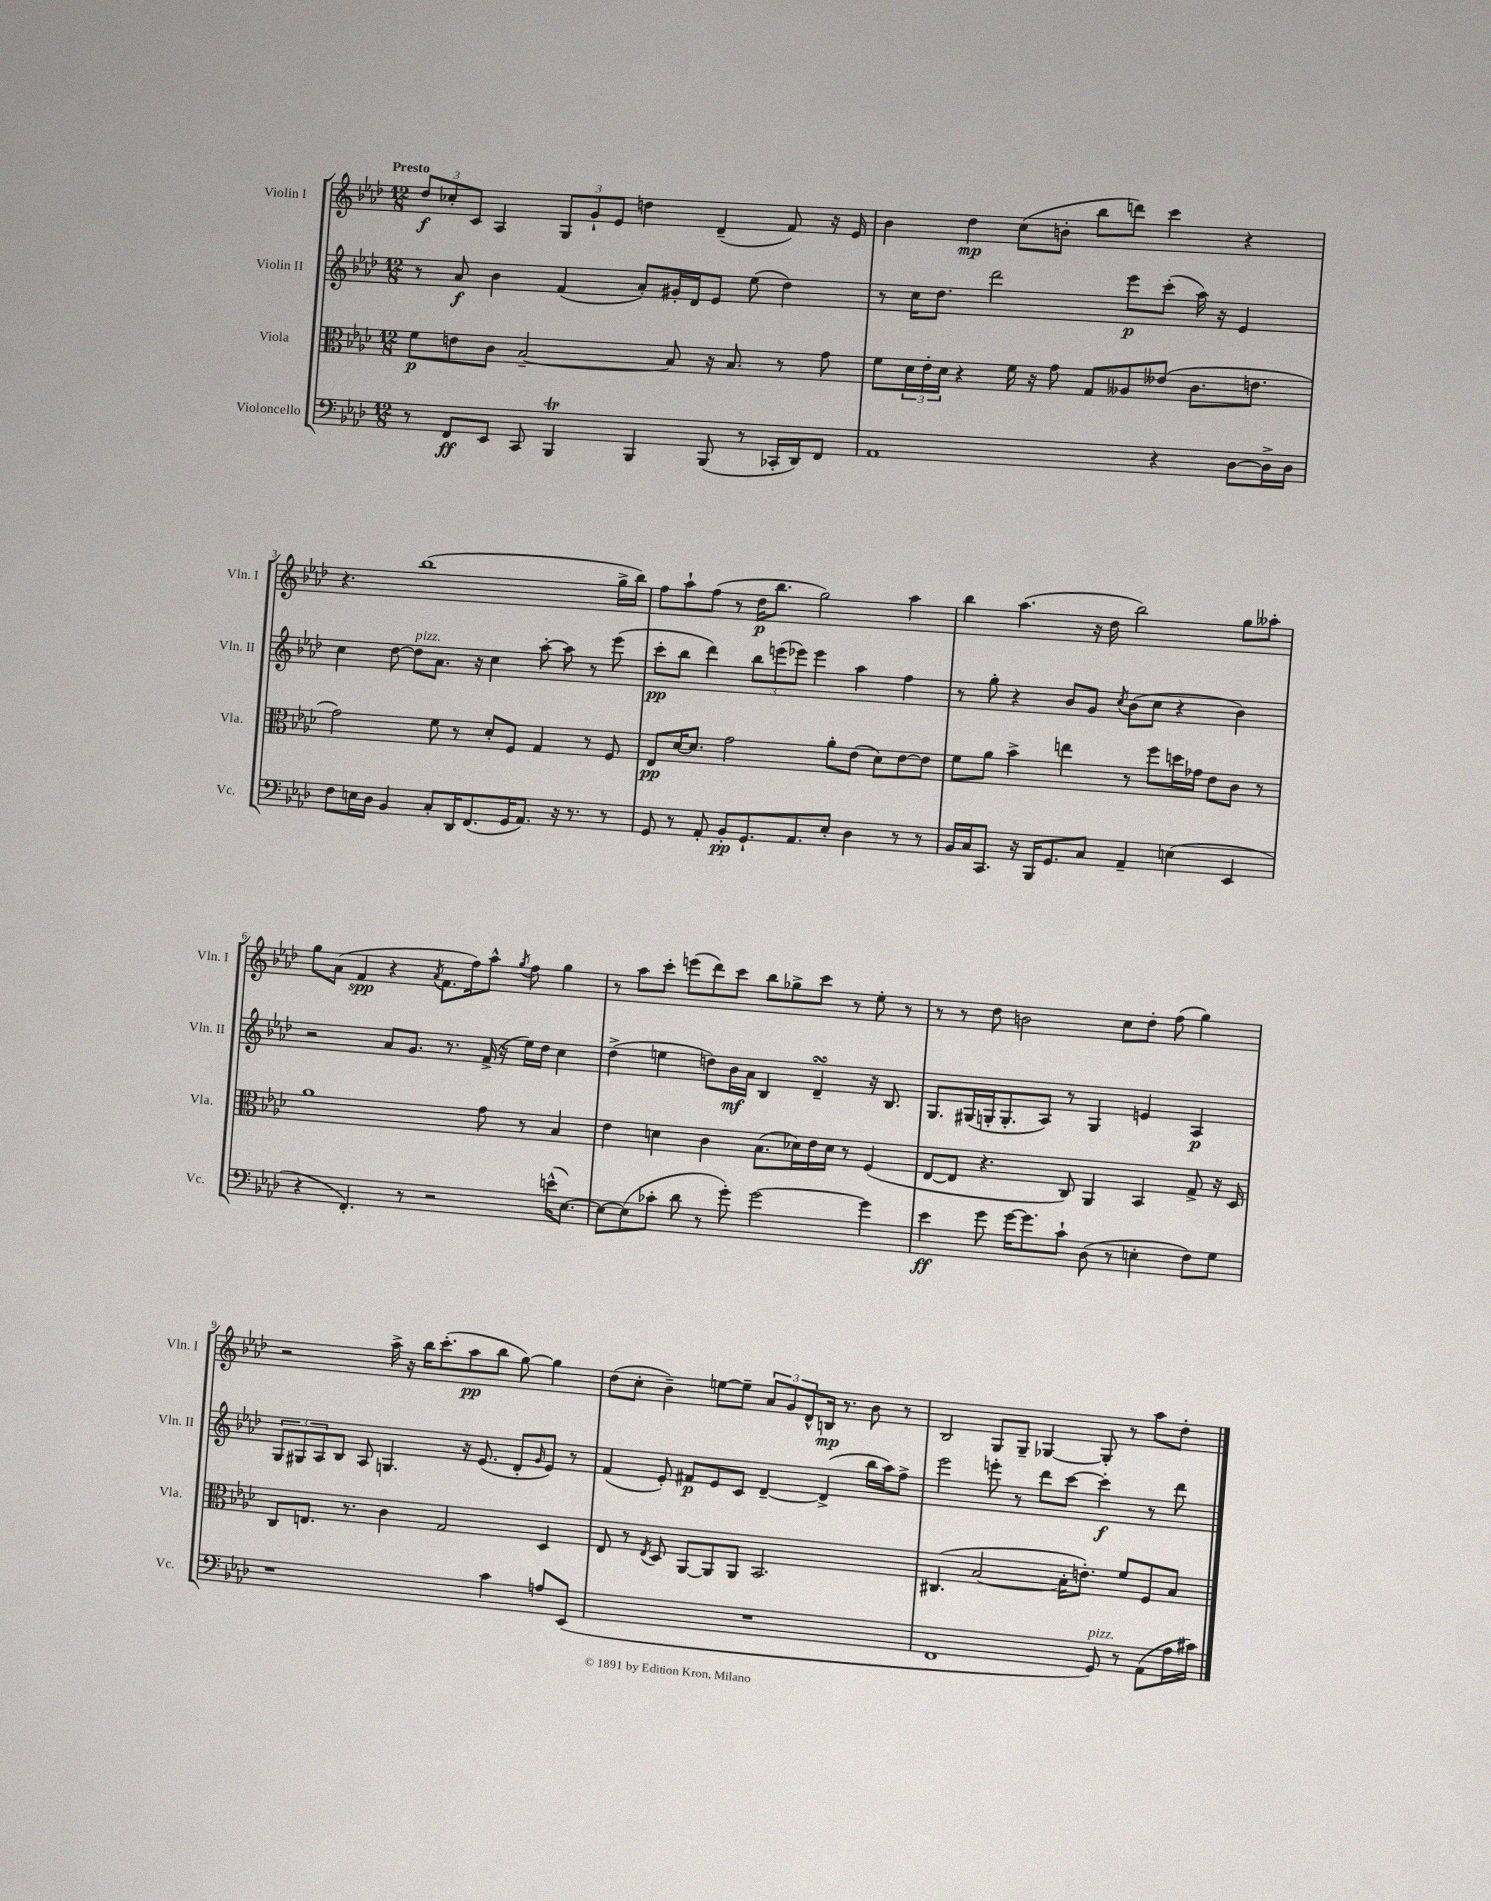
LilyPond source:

<<
\new StaffGroup <<
\new Staff = "s0" \with { instrumentName = "Violin I" shortInstrumentName = "Vln. I" } {
    \clef treble \key aes \major \numericTimeSignature \time 12/8 \tempo "Presto"
    \tuplet 3/2 { des''8\f ces''8-. c'8 } aes4 \tuplet 3/2 { g8 g'8-! ees'8 } d''4 des'4--( f'8) r16 ees'16 |
    bes'4 des''4\mp c''8( b'8-. bes''8 d'''8) c'''4 r4 |
    r4. bes''1( g''16-> bes''16) |
    f''8 aes''8-! f''8( r8 des''16\p bes''8. g''2) aes''4 |
    bes''4 aes''4.( r16 des''16 bes''2) g''8 aeses''8-. |
    g''8 aes'8( f'4\spp r4 \acciaccatura { aes'8 } f'8. f''16) aes''8-^ \acciaccatura { g''8 } f''8 g''4 |
    r8 aes''8 c'''8-. e'''8( des'''8) c'''8 bes''8 ges''8-> c'''8 r8 ees''8-. r8 |
    r8 r8 des''8 b'2 c''8 des''8-. f''8( g''4) |
    r2 aes''16-> r16 bes''16 c'''8.-.( aes''8\pp bes''8 g''8~) g''4 |
    des''8( c''8-. bes'4--) e''8~ e''8-- \tuplet 3/2 { aes'8 g'8 des'8-^ } b16\mp r8. bes'8 r8 |
    bes2 g8 g8-- ges4~ ges8-. r8 aes''8 des''8-. \bar "|." |
}
\new Staff = "s1" \with { instrumentName = "Violin II" shortInstrumentName = "Vln. II" } {
    \clef treble \key aes \major \numericTimeSignature \time 12/8
    r8 aes'8\f bes'4 f'4( aes'8-.) gis'16-. des'16 ees'8 ees''8( des''4) |
    r8 c''16 des''8. des'''2 ees'''8\p c'''8-.( aes''16) r16 ees'4 |
    c''4 des''8~ des''8^\markup { \italic "pizz." } aes'8. r16 c''4 aes''8~-. aes''8 r8 ees'''8( |
    c'''8-.\pp bes''8 des'''4) \tuplet 3/2 { bes''8 e'''8( ees'''8) } ees'''4 aes''4 f''4 |
    r8 g''8-. r4 bes'8 g'8 \acciaccatura { c''8 } bes'8( c''8 r4 bes'4) |
    r2 aes'8 g'8. r8. f'16->( r16 ees''16) des''16 c''4 |
    des''4->( e''4 d''8) bes'16\mf aes'16 bes4 des'4--\turn r16 bes8. |
    g8. gis16( g16-. g8.-. aes8) r8 g4 e'4 aes4\p |
    \tuplet 3/2 { g8 gis8 aes8 } bes8 aes8 g4. r16 ees'8.( des'8-. \grace { g'16 } ees'8) r8 |
    f'4( ees'8-.) fis'8\p ees'8 c'8 des'4~-- des'4->( bes''16 aes''16) f''8-> |
    ees'''2 e'''8-. r8 des'''8 c'''8~ c'''4-.\f r8 des'''8 \bar "|." |
}
\new Staff = "s2" \with { instrumentName = "Viola" shortInstrumentName = "Vla." } {
    \clef alto \key aes \major \numericTimeSignature \time 12/8
    f'8\p e'8 c'8 bes2~-- bes8 r16 bes8. r8 g'8 |
    f'8 \tuplet 3/2 { des'16 ees'16-. des'16 } r4 f'16 r16 g'8 g8 aeses8 eeses'8( c'8. e'8. |
    g'2) f'8 r8 des'8-. f8 g4 r8 f8 |
    ees8\pp des'16~ des'8. g'2 aes'8-. ees'8( des'8) ees'8~ ees'8 |
    f'8 aes'8 bes'4-> e''4 r8 f''8 d''16 ges'16 ees'8 c'8 r8 |
    aes'1 g'8 r8 bes4 |
    ees'4 d'4 c'4 bes8.( des'16) ees'16 des'16 r8 f4( |
    ees8~ ees8 r4. c8) aes,4 bes,4 g8-> r16 des16 |
    c8 e8. r8. c'4 g2 des4 |
    ees8 r8 \acciaccatura { ees8 } des8 aes,8~ aes,8 aes,8 bes,2. |
    cis4.( bes2~ bes16-. e'8.-.) f'8 f8 bes8 \bar "|." |
}
\new Staff = "s3" \with { instrumentName = "Violoncello" shortInstrumentName = "Vc." } {
    \clef bass \key aes \major \numericTimeSignature \time 12/8
    r8 f,8\ff ees,8 c,8 bes,,4\trill bes,,4 bes,,8( r8 ces,16-. des,16) f,8 |
    aes,1 r4 des8~ des16-> des16 |
    f8 e16 des16 bes,4 c8-. des,16 f,8.( g,16 aes,8.) r16 r8. r8 |
    g,8 r8 aes,8-. bes,8-.\pp g,8.-! aes,8. ees8-. des4 r8 r8 |
    bes,16 c16 c,8. r16 bes,,16 g,8. c8 aes,4-- e4( ees,4 |
    r4 f,4.-.) r8 r2 e'16-^( ees8.~) |
    ees8~ ees8( ces'8-. des'8 r8 g'8-.) g'2~ g'4 |
    ees'4\ff g'8 g'16~ g'8. c'8-! des8( r8 e4-. f8) g8 |
    r1 c'4 a8 ees,8( |
    R1. |
    f,1 g,8^\markup { \italic "pizz." }) r8 aes,8( aes16 cis'16) \bar "|." |
}
>>
>>
